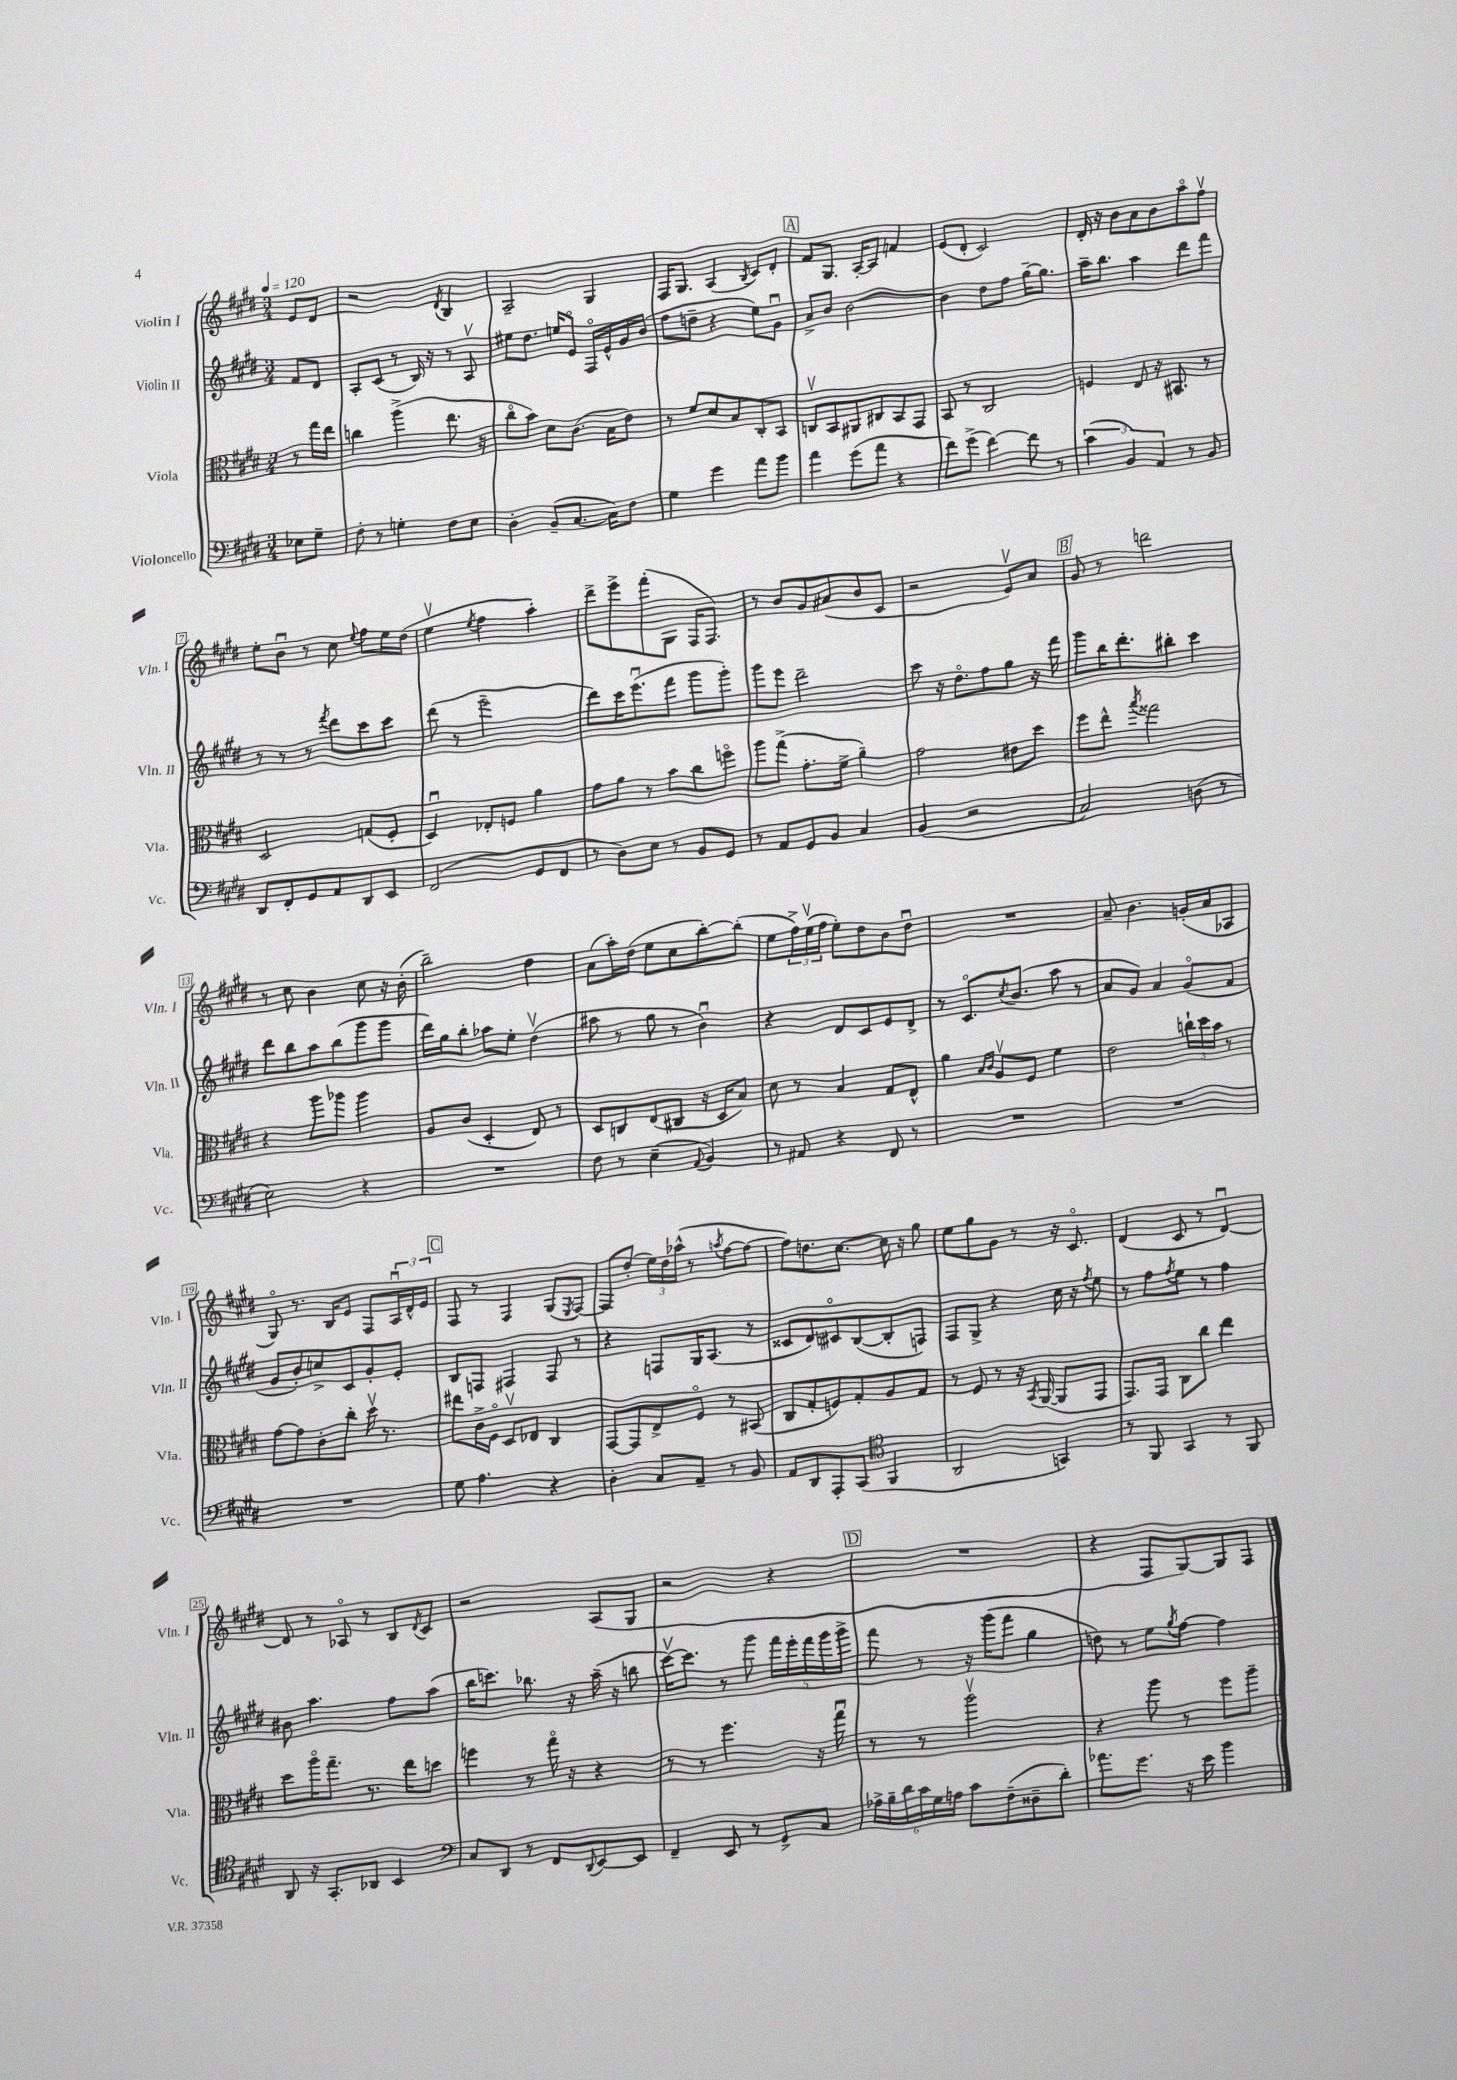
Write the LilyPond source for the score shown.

<<
\new StaffGroup <<
\new Staff = "s0" \with { instrumentName = "Violin I" shortInstrumentName = "Vln. I" } {
    \clef treble \key e \major \numericTimeSignature \time 3/4 \partial 4 \tempo 4 = 120
    e'8 dis'8 |
    r2 \acciaccatura { dis'8 } b4 |
    a2-- gis4 |
    fis16 gis8. a4( \acciaccatura { b8 } cis'8) dis'8-. |
    \mark \markup { \box "A" } fis'8 gis8. a16~-. a8 f'4 |
    e'8( dis'8-. cis'2) |
    dis'16-. r16 b'8 a'8 b'8 a''8\flageolet fis''8\upbow |
    e''8-. b'8\downbow r8 cis''8 \appoggiatura { e''8 } fis''8 e''16 dis''16( |
    e''4\upbow \acciaccatura { e''8 } fis''4 a''4-.) |
    dis'''8-> e'''8-> fis'''8-.( gis8 fis16 fis8.) |
    r8 b'8 gis'8 ais'8( b'8 cis'8 |
    r2 e'8\upbow) a'8 |
    \mark \markup { \box "B" } gis'8 r8 d'''2 |
    r8 cis''8 b'4 cis''8 r16 b'16-.( |
    b''2--) dis''4 |
    a'8( a''16-.) dis''16( e''8 cis''8 b''8~-.) b''8-.( |
    e''8 \tuplet 3/2 { fis''16->) e''16\upbow( fis''16 } e''8-.) dis''8 b'8 dis''8\downbow |
    R2. |
    a'8-- b'4. g'16-.( a'16 aes8 |
    gis8\flageolet) r8. b16 e'8 fis8 \tuplet 3/2 { a16\downbow dis'16-^ e'16 } |
    \mark \markup { \box "C" } fis8 r8 fis4 gis8( \acciaccatura { e8 } fis8~) |
    fis8 dis''8-.( \tuplet 3/2 { e''16) dis''16 aes''16-^( } r8 \acciaccatura { a''8 } fis''8~ fis''8~ |
    fis''8) d''8. cis''8.~ cis''16 r16 gis''8 |
    e''8 gis''8 gis'8 r8 r16 cis'8.\flageolet |
    dis'4( cis'8 r8 dis'4~\downbow) |
    dis'8 r8 aes8\flageolet r8 b8 \acciaccatura { dis'8 } cis'8 |
    r2 a8( gis8 |
    r2 r4 |
    \mark \markup { \box "D" } R2. |
    r4 fis8 gis8~) gis8 fis8 \bar "|." |
}
\new Staff = "s1" \with { instrumentName = "Violin II" shortInstrumentName = "Vln. II" } {
    \clef treble \key e \major \numericTimeSignature \time 3/4 \partial 4
    fis'8 dis'8 |
    a8-. cis'8( r8 b16) r16 r8 a8\upbow |
    eis''8 dis''8. e''16 e'8\flageolet fis16\flageolet e'16-^ gis'16 b'16( |
    fis''8 d''8-- r4 e''8) gis'8\downbow |
    \mark \markup { \box "A" } a'8-> b'8 b'2~ |
    b'4 dis''8 fis''8 gis''16~-- gis''8. |
    a''16-- b''8. a''4 dis'''8 fis'''8 |
    r8 r8 r8 \acciaccatura { fis'''8 } dis'''8 cis'''8 cis'''8 |
    dis'''8( r8 e'''2-- |
    dis'''8) cis'''16 e'''8.\downbow( fis'''8 gis'''8 gis'''8-.) |
    gis'''8 e'''8 dis'''2-- |
    cis'''8 r16 dis''8.\flageolet fis''8 gis''8 r16 fis'''16 |
    \mark \markup { \box "B" } gis'''8 b''16 dis'''8.-. bis''8-. cis'''4 |
    dis'''8 b''8 a''8 b''8( gis'''8 gis'''8 |
    dis'''16) gis''16 b''8-. aes''8 e''8-. dis''4\upbow( |
    ais''8 r8 gis''8 r8 b'4\downbow) |
    r4 dis'8 cis'8 e'8 dis'8-> |
    r8 cis'8.\flageolet \acciaccatura { cis''8 } b'8.( a''8 r8 |
    a'8 gis'8) a'4 gis'8\flageolet( fis'8 |
    gis'8 b'8-.) c''8-> cis'8 gis'8-. e'8-. |
    \mark \markup { \box "C" } b8 f8 fis4 fis8 r8 |
    r4 f8 gis16 a8.( r8 |
    cisis'8 dis'8) cis'8\flageolet b8~( b8-. f8) |
    fis8 gis8-> r4 cis''16 r16 \acciaccatura { fis''8 } e''8 |
    r8 fis''8 \acciaccatura { fis''8 } e''8 r8 fis''4 |
    bis'8 a''4. fis''8 a''8( |
    b''16 c'''8.) bes''8. r16 a''16--( r16 b''8 |
    cis'''16~\upbow) cis'''8. r8 gis'''8 \tuplet 5/4 { fis'''16 e'''16-. fis'''16 gis'''16 gis'''16-> } |
    \mark \markup { \box "D" } fis'''8 r8 r16 gis'''16( fis'''8 gis''4 |
    d''8) r8 e''8 \acciaccatura { gis''8 } fis''8~ fis''4 \bar "|." |
}
\new Staff = "s2" \with { instrumentName = "Viola" shortInstrumentName = "Vla." } {
    \clef alto \key e \major \numericTimeSignature \time 3/4 \partial 4
    r8 gis''16 e''16 |
    c''4 a''4->( e''8. r16 |
    cis''8\flageolet b'8) dis'8 cis'8.( b16 e'8) |
    r8 fis'8 dis'8 b8 cis8-. b,8 |
    \mark \markup { \box "A" } c8\upbow b,8 ais,8 cis8 b,8 gis,8 |
    b,8 r8 cis2 |
    f4 e8 r16 bis,8. r8 |
    dis2 g8( fis8-. |
    dis4\downbow) ees8-. f8 a'4 |
    gis'8 a'8 r8 b'8 cis''8 f''8\flageolet |
    a''8 gis''8->( gis'8.-. fis'16-> a'4--) |
    gis'2 eis'8 dis''8 |
    \mark \markup { \box "B" } fis''8 e''8-^ \acciaccatura { b''8 } gisis''2 |
    r4 a''8 aes''8 aes''4 |
    a8 cis'8( dis4-. e8) r8 |
    dis8 c8 e8( cis8 r16 dis16 b8) |
    dis'8 r8 b4 gis8 e8-^ |
    a'4 \grace { b16 cis'16 } a8\upbow fis8 fis'4 |
    e'2 \tuplet 3/2 { c''16-! dis''16 b'16 } r8 |
    gis'8~ gis'8 cis'8-. cis''8-. dis''16\upbow r8. |
    \mark \markup { \box "C" } eis''8 cis'16-> fis16\flageolet dis8\upbow ees8 cis4 |
    gis,8~ gis,8 e8-> fis8\flageolet r8 bis,8( |
    cis8 gis8-. f8) gis8-. a8 gis8 |
    r8 fis8 r8 r16 \acciaccatura { b,8 } a,16~( a,8 gis,8 |
    gis,8.) gis,16 cis8 cis''8 e''4 |
    dis''8 a''16\flageolet gis''8.-- r8. e''16 d''8 |
    f''4 r8 gis''16\flageolet r16 r4 |
    r8 r8 fis''4. r16 gis''16\downbow |
    \mark \markup { \box "D" } r8 r8 a''2\upbow |
    r4 a''8 r8 fis''8 a''8-- \bar "|." |
}
\new Staff = "s3" \with { instrumentName = "Violoncello" shortInstrumentName = "Vc." } {
    \clef bass \key e \major \numericTimeSignature \time 3/4 \partial 4
    ees8 gis8-- |
    fis8-. r8 g4-. fis8 e8 |
    dis4-. b,8--( cis8.~ cis16) fis8 |
    gis4 gis'4 a'8 b'8 |
    \mark \markup { \box "A" } a'4 gis'8( a'8 r4 |
    fis'8) gis'8->( fis'4~) fis'8 r8 |
    \tuplet 3/2 { cis'4( b,4) a,4 } r8 b,8 |
    dis,8 fis,8-. gis,8 a,8 dis,8 e,8 |
    fis,2( gis,8 fis,8 |
    r8 dis8) e8 r8 b,8 gis,8 |
    r8 a,8 gis,8 b,8 cis4 |
    b,4( r2 |
    \mark \markup { \box "B" } cis2) d8( r8 |
    e2) r4 |
    R2. |
    fis8 r8 e4--( \appoggiatura { a,8 } b,4) |
    r8 ais,8 r4 fis,8 r8 |
    R2. |
    R2. |
    R2. |
    \mark \markup { \box "C" } gis8 a4. r4 |
    dis4-. cis8 a,8-- r8 b,8 |
    a,8 dis,8 a,,8-. cis,8( \clef tenor fis,4 |
    a,2 g,4) |
    r8 fis,8 gis,4 r8 fis,8 |
    a,8 r16 gis,8.-. aes,8 b,4 |
    \clef bass cis8 dis,8 r8 fis,8 \appoggiatura { dis,8 } e,8~ e,8 |
    fis,4-- e,8 r8 gis,8-> cis8 |
    \mark \markup { \box "D" } \tuplet 6/4 { aes16-> b16-- dis'16 cis'16 gis16 a16 } cis'8 fis8--( disis8-- dis'8-.) |
    aes'8. gis'8. r16 e'16 b'4 \bar "|." |
}
>>
>>
\layout { \context { \Score \override BarNumber.stencil = #(make-stencil-boxer 0.1 0.3 ly:text-interface::print) } }
